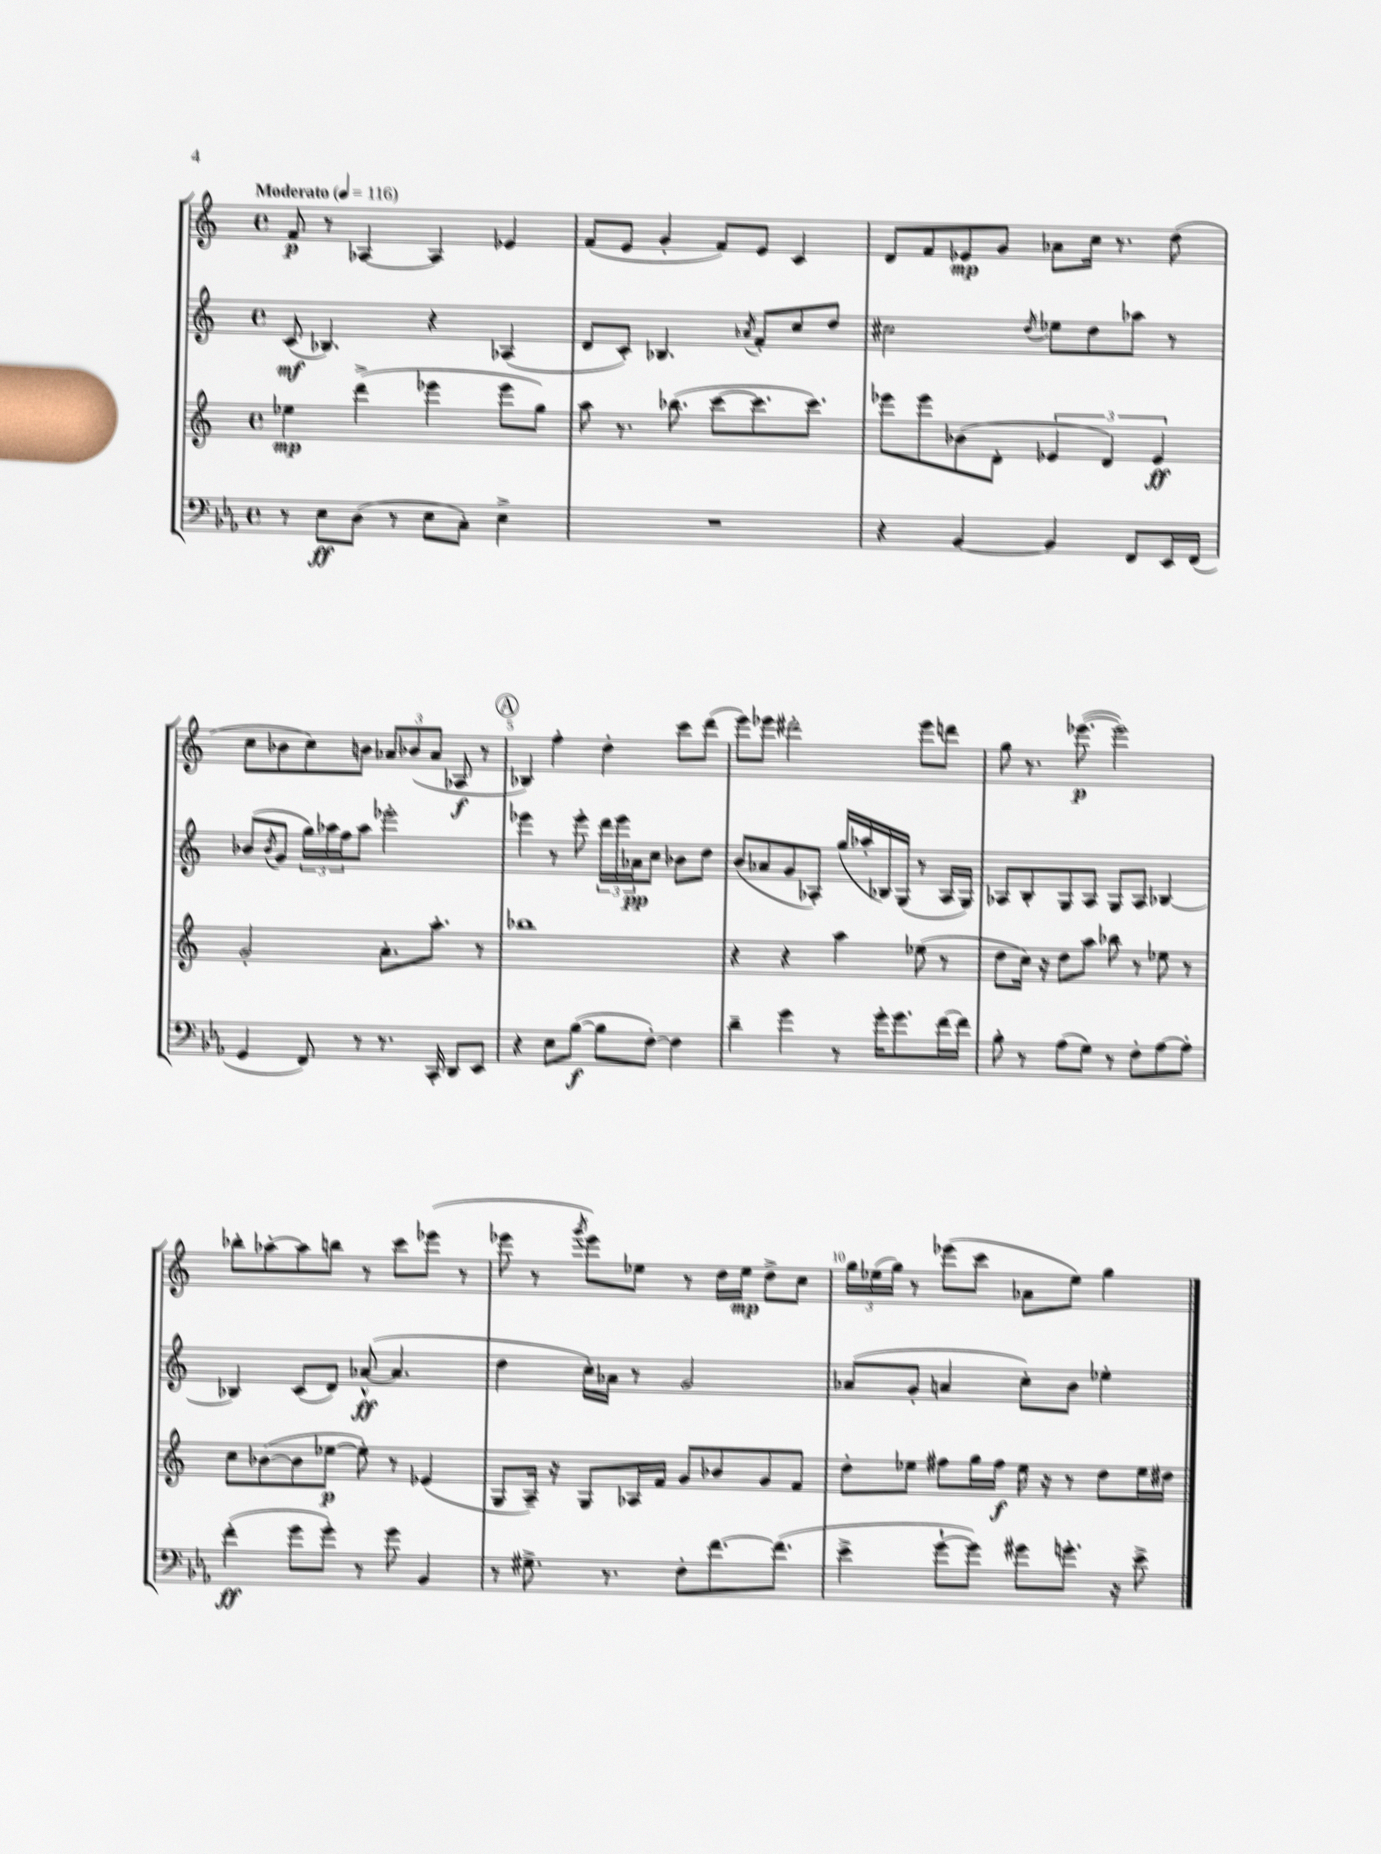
<<
\new StaffGroup <<
\new Staff = "s0" {
    \clef treble \key c \major \defaultTimeSignature \time 4/4 \tempo "Moderato" 4 = 116
    f'8\p r8 aes4~ aes4 ees'4 |
    f'8( e'8 g'4-. f'8) e'8 c'4 |
    d'8 f'8 ees'8\mp g'8 aes'8 c''16 r8. d''8( |
    c''8 bes'8 c''8) b'8 \tuplet 3/2 { aes'8 bes'8( aes'8 } aes8\f r8 |
    \mark \markup { \circle "A" } bes4) f''4-. d''4-. c'''8 d'''8( |
    e'''8) ees'''8 dis'''2-. ees'''8 d'''8 |
    g''8 r8. ees'''8.~\p( ees'''2) |
    bes''8-. aes''8~-. aes''8 b''8 r8 c'''8 ees'''8( r8 |
    ees'''8 r8 \acciaccatura { g'''8 } ees'''8) ees''8 r8 d''16 ees''16\mp d''8-> c''8 |
    \tuplet 3/2 { g''16 ees''16( g''16) } r8 ees'''8( c'''8 aes'8 ees''8) g''4 \bar "|." |
}
\new Staff = "s1" {
    \clef treble \key c \major \defaultTimeSignature \time 4/4
    c'8\mf( bes4.) r4 aes4( |
    d'8 c'8-.) bes4. \acciaccatura { aes'8 } f'8-. c''8 d''8 |
    cis''2 \acciaccatura { d''8 } ees''8 d''8 aes''8 r8 |
    bes'8( \acciaccatura { bes'8 } g'8 \tuplet 3/2 { g''16) aes''16 f''16 } aes''8 ees'''2-. |
    \mark \markup { \circle "A" } ees'''4 r8 ees'''8-. \tuplet 3/2 { d'''16 ees'''16 aes'16\pp } c''8 bes'8 d''8 |
    b'8( aes'8 g'8 aes8-.) g''16( aes''16-. bes16) g16( r8 aes16 g16) |
    aes8 b8-. g8 aes8 g8 aes8 bes4~ |
    bes4 c'8( d'8) aes'8~-^\ff( aes'4. |
    d''4 c''16-.) aes'16 r8 g'2 |
    aes'8( g'8-. a'4 c''8-.) b'8 ees''4-. \bar "|." |
}
\new Staff = "s2" {
    \clef treble \key c \major \defaultTimeSignature \time 4/4
    ees''4\mp d'''4->( ees'''4 ees'''8 g''8) |
    a''8 r8. bes''8.( c'''8~ c'''8. c'''8.) |
    ees'''8 ees'''8 bes'8( d'8-. \tuplet 3/2 { ees'4 d'4) ees'4\ff } |
    g'2-. a'8.-. a''8.-. r8 |
    \mark \markup { \circle "A" } bes''1 |
    r4 r4 a''4 ees''8( r8 |
    d''8 c''16) r16 d''8 a''8 bes''8 r8 ees''8 r8 |
    c''8 bes'8~( bes'8 ees''8~\p ees''8-.) r8 ees'4( |
    g8 a16--) r16 g8 aes16 f'16 g'8 bes'8 g'8 f'8 |
    d''8-. ees''8 fis''8 g''16 fis''16\f ees''16 r16 r8 d''8 ees''16 dis''16 \bar "|." |
}
\new Staff = "s3" {
    \clef bass \key ees \major \defaultTimeSignature \time 4/4
    r8 ees8\ff d8( r8 ees8 c8-.) ees4-> |
    R1 |
    r4 bes,4~ bes,4 f,8 ees,16 f,16( |
    g,4 f,8) r8 r8. c,16-. d,8 ees,8 |
    \mark \markup { \circle "A" } r4 ees8 bes8~\f( bes8 f8~-.) f4 |
    d'4-- g'4 r8 g'16-. g'8. f'16~ f'16 |
    bes8-. r8 aes8( g8) r8 f8-. aes8~ aes8-. |
    f'4-.\ff( g'8 g'8-.) r8 g'8 bes,4 |
    r8 gis8.-> r8. f8-. f'8.~ f'8.( |
    ees'4-> g'8~-! g'8) gis'8 g'8.-. r16 ees'8-> \bar "|." |
}
>>
>>
\layout { \context { \Score \override BarNumber.break-visibility = ##(#f #t #t) barNumberVisibility = #(every-nth-bar-number-visible 5) } }
